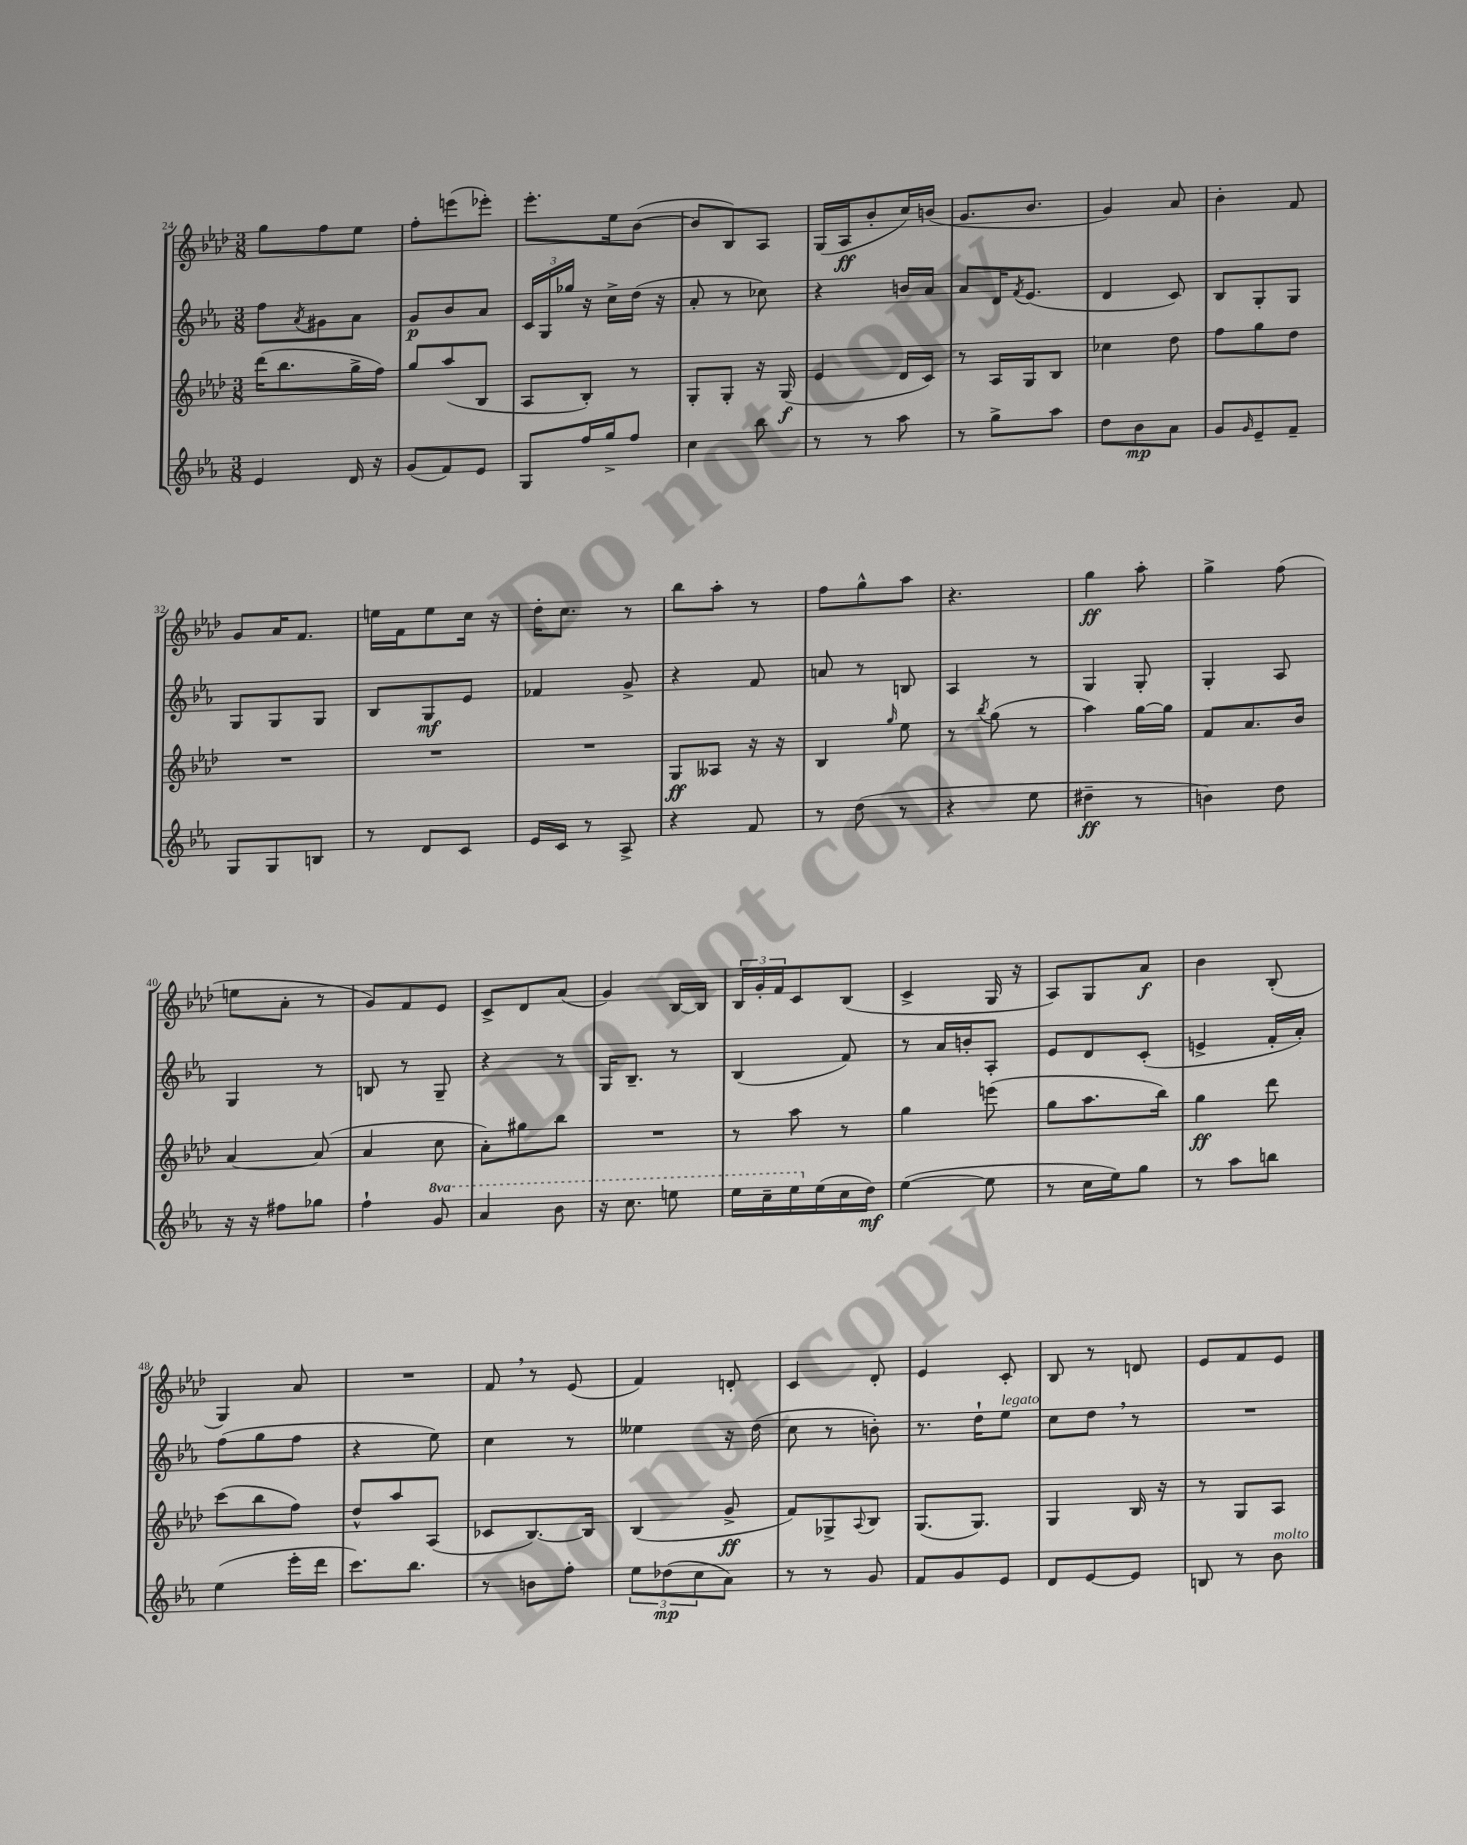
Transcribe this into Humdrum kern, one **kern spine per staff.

**kern	**dynam	**kern	**dynam	**kern	**dynam	**kern	**dynam
*part4	*part4	*part3	*part3	*part2	*part2	*part1	*part1
*staff4	*staff4	*staff3	*staff3	*staff2	*staff2	*staff1	*staff1
*clefG2	*	*clefG2	*	*clefG2	*	*clefG2	*
*k[b-e-a-]	*	*k[b-e-a-d-]	*	*k[b-e-a-]	*	*k[b-e-a-d-]	*
*M3/8	*	*M3/8	*	*M3/8	*	*M3/8	*
=24	=24	=24	=24	=24	=24	=24	=24
4e-/	.	(16ddd-\KL	.	8ff\L	.	8gg\L	.
.	.	8.bb-\	.	.	.	.	.
.	.	.	.	8qa-/	.	.	.
.	.	.	.	8g#X\	.	8ff\	.
16d/	.	16gg^\L	.	8a-\J	.	8ee-\J	.
16r	.	16ff\JJ)	.	.	.	.	.
=25	=25	=25	=25	=25	=25	=25	=25
(8g/L	.	8gg/L	.	8g/L	p	8ff'\L	.
8f/)	.	(8aa-/	.	8b-/	.	(8eeen\	.
8e-/J	.	8B-/J	.	8a-/J	.	8eee-X'\J)	.
=26	=26	=26	=26	=26	=26	=26	=26
8G/L	.	8A-/L	.	24c/LL	.	8.eee-'\L	.
.	.	.	.	24G/	.	.	.
.	.	.	.	24gg-X/JJ	.	.	.
16ff/L	.	8B-'/J)	.	16r	.	.	.
16gg^/J	.	.	.	16cc^\LL	.	16ee-\k	.
8ff/J	.	8r	.	(16dd\JJ	.	([8b-\J	.
.	.	.	.	16r	.	.	.
=27	=27	=27	=27	=27	=27	=27	=27
4cc\	.	8G'/L	.	8a-'/	.	8b-/L]	.
.	.	8G'/J	.	8r	.	8B-/)	.
8bb-\	.	16r	.	8cc-X\)	.	8A-/J	.
.	.	(16G/	f	.	.	.	.
=28	=28	=28	=28	=28	=28	=28	=28
8r	.	4e-/	.	4r	.	(16G/LL	.
.	.	.	.	.	.	16A-/J	ff
8r	.	.	.	.	.	8b-'/	.
8aa-\	.	16d-/LL	.	16bn/LL	.	16cc/L)	.
.	.	16c/JJ)	.	16a-/JJ	.	(16bn/JJ	.
=29	=29	=29	=29	=29	=29	=29	=29
8r	.	8r	.	8a-/L	.	8.g/L	.
8gg^\L	.	16A-/LL	.	16d/K	.	.	.
.	.	.	.	8qf/	.	.	.
.	.	16G/J	.	(8.e-/J	.	8.b-/J	.
8aa-\J	.	8B-/J	.	.	.	.	.
=30	=30	=30	=30	=30	=30	=30	=30
8dd\L	.	4cc-X\	.	4d/	.	4g/)	.
8b-\	mp	.	.	.	.	.	.
8a-\J	.	8dd-\	.	8c/)	.	8a-/	.
=31	=31	=31	=31	=31	=31	=31	=31
8g/L	.	8ff\L	.	8B-/L	.	4b-'\	.
16qqg/	.	.	.	.	.	.	.
8e-~/	.	8gg\	.	8G'/	.	.	.
8f~/J	.	8dd-\J	.	8G/J	.	8f/	.
!!LO:LB:g=z
=32	=32	=32	=32	=32	=32	=32	=32
8G/L	.	4.r	.	8G/L	.	8g/L	.
8G/	.	.	.	8G/	.	16a-/K	.
.	.	.	.	.	.	8.f/J	.
8Bn/J	.	.	.	8G/J	.	.	.
=33	=33	=33	=33	=33	=33	=33	=33
8r	.	4.r	.	8B-/L	.	16een\LL	.
.	.	.	.	.	.	16f\J	.
8d/L	.	.	.	8G/	mf	8ee\	.
8c/J	.	.	.	8e-/J	.	16cc\Jk	.
.	.	.	.	.	.	16r	.
=34	=34	=34	=34	=34	=34	=34	=34
16e-/LL	.	4.r	.	4f-X/	.	16dd-'\KL	.
16c/JJ	.	.	.	.	.	8.cc\J	.
8r	.	.	.	.	.	.	.
8A-^/	.	.	.	8g^/	.	8r	.
=35	=35	=35	=35	=35	=35	=35	=35
4r	.	8G/L	ff	4r	.	8bb-\L	.
.	.	8A--X/J	.	.	.	8aa-'\J	.
8f/	.	16r	.	8f/	.	8r	.
.	.	16r	.	.	.	.	.
=36	=36	=36	=36	=36	=36	=36	=36
8r	.	4B-/	.	8an/	.	8ff\L	.
(8dd\	.	.	.	8r	.	8gg^^\	.
.	.	16qqgg/	.	.	.	.	.
8r	.	8ee-\	.	8Bn/	.	8aa-\J	.
=37	=37	=37	=37	=37	=37	=37	=37
4r	.	8r	.	4A-/	.	4.r	.
.	.	8qbb-/	.	.	.	.	.
.	.	(8gg\	.	.	.	.	.
8ee-\	.	8r	.	8r	.	.	.
=38	=38	=38	=38	=38	=38	=38	=38
4dd#X~\	ff	4aa-\)	.	4G/	.	4gg\	ff
8r	.	[16gg\LL	.	8G'/	.	8aa-'\	.
.	.	16gg\JJ]	.	.	.	.	.
=39	=39	=39	=39	=39	=39	=39	=39
4bn\)	.	8f/L	.	4G'/	.	4gg^\	.
.	.	8.a-/	.	.	.	.	.
8dd\	.	.	.	8A-/	.	(8ff\	.
.	.	16b-/Jk	.	.	.	.	.
!!LO:LB:g=z
=40	=40	=40	=40	=40	=40	=40	=40
16r	.	[4a-/	.	4G/	.	8een\L	.
16r	.	.	.	.	.	.	.
8ff#X\L	.	.	.	.	.	8a-'\J	.
8gg-X\J	.	(8a-/]	.	8r	.	8r	.
=41	=41	=41	=41	=41	=41	=41	=41
4ff`\	.	4a-/	.	8Bn/	.	8g/L)	.
.	.	.	.	8r	.	8f/	.
*8va	*	*	*	*	*	*	*
8gg/	.	8cc\	.	8G~/	.	8e-/J	.
=42	=42	=42	=42	=42	=42	=42	=42
4aa-/	.	8a-'\L)	.	4r	.	8c^/L	.
.	.	8gg#X\	.	.	.	8d-/	.
8bb-\	.	8bb-\J	.	8r	.	(8a-/J	.
=43	=43	=43	=43	=43	=43	=43	=43
16r	.	4.r	.	16G/KL	.	4g/)	.
8.ccc\	.	.	.	8.B-~/J	.	.	.
8eeen\	.	.	.	8r	.	[16B-/LL	.
.	.	.	.	.	.	16B-/JJ]	.
=44	=44	=44	=44	=44	=44	=44	=44
16eee-\LL	.	8r	.	(4B-/	.	24B-/LL	.
.	.	.	.	.	.	24g'/	.
16ccc~\	.	.	.	.	.	.	.
.	.	.	.	.	.	24f/J	.
16eee-\	.	8aa-\	.	.	.	8c/	.
*X8va	*	*	*	*	*	*	*
(16ee-\	.	.	.	.	.	.	.
16cc\	.	8r	.	8f/)	.	(8B-/J	.
16dd\JJ)	mf	.	.	.	.	.	.
=45	=45	=45	=45	=45	=45	=45	=45
([4ee-\	.	4gg\	.	8r	.	4c^/	.
.	.	.	.	16a-/LL	.	.	.
.	.	.	.	16bn'/J	.	.	.
8ee-\]	.	(8eeen\	.	8A-'/J	.	16G/	.
.	.	.	.	.	.	16r	.
=46	=46	=46	=46	=46	=46	=46	=46
8r	.	8gg\L	.	8e-/L	.	8A-/L)	.
16cc\LL	.	8.aa-\	.	8d/	.	8G/	.
16ee-\J)	.	.	.	.	.	.	.
8gg\J	.	.	.	(8c'/J	.	8a-/J	f
.	.	16bb-\Jk)	.	.	.	.	.
=47	=47	=47	=47	=47	=47	=47	=47
8r	.	4gg\	ff	4en^/	.	4b-\	.
8aa-\L	.	.	.	.	.	.	.
8bbn\J	.	8ddd-\	.	16f'/LL	.	(8B-'/	.
.	.	.	.	16a-'/JJ)	.	.	.
!!LO:LB:g=z
=48	=48	=48	=48	=48	=48	=48	=48
(4ee-\	.	(8ccc\L	.	(8ff\L	.	4G/)	.
.	.	8bb-\	.	8gg\	.	.	.
16eee-'\LL	.	8ff\J)	.	8ff\J	.	8a-/	.
16ddd\JJ	.	.	.	.	.	.	.
=49	=49	=49	=49	=49	=49	=49	=49
8.ccc\L)	.	8dd-^^/L	.	4r	.	4.r	.
.	.	8aa-/	.	.	.	.	.
8.bb-\J	.	.	.	.	.	.	.
.	.	(8A-/J	.	8ee-\)	.	.	.
=50	=50	=50	=50	=50	=50	=50	=50
8r	.	8c-X/L	.	4cc\	.	8f,/	.
8bn\L	.	[8.B-/)	.	.	.	8r	.
8ff'\J	.	.	.	8r	.	(8e-/	.
.	.	16B-/Jk]	.	.	.	.	.
=51	=51	=51	=51	=51	=51	=51	=51
12ee-\L	.	(4B-/	.	4ee--X\	.	4f/)	.
(12dd-X\	mp	.	.	.	.	.	.
12cc\	.	.	.	.	.	.	.
8a-\J)	.	8g^/	ff	16r	.	8dn'/	.
.	.	.	.	(16dd\	.	.	.
=52	=52	=52	=52	=52	=52	=52	=52
8r	.	8f/L)	.	8cc\	.	4c/	.
8r	.	8G-X^/	.	8r	.	.	.
.	.	8qqA-/	.	.	.	.	.
8g/	.	8B-/J	.	8bn'\)	.	8d-'/	.
=53	=53	=53	=53	=53	=53	=53	=53
8f/L	.	(8.G/L	.	8.r	.	4e-/	.
8g/	.	.	.	.	.	.	.
.	.	8.G/J)	.	16dd`\KL	.	.	.
!	!	!	!	!LO:TX:a:i:t=legato	!	!	!
8e-/J	.	.	.	8ee-\J	.	8c'/	.
=54	=54	=54	=54	=54	=54	=54	=54
8d/L	.	4G/	.	8cc\L	.	8B-/	.
[8e-/	.	.	.	8dd,\J	.	8r	.
8e-/J]	.	16B-/	.	8r	.	8dn/	.
.	.	16r	.	.	.	.	.
=55	=55	=55	=55	=55	=55	=55	=55
8Bn/	.	8r	.	4.r	.	8e-/L	.
8r	.	8G/L	.	.	.	8f/	.
!LO:TX:a:i:t=molto	!	!	!	!	!	!	!
8b-\	.	8A-/J	.	.	.	8e-/J	.
==	==	==	==	==	==	==	==
*-	*-	*-	*-	*-	*-	*-	*-
